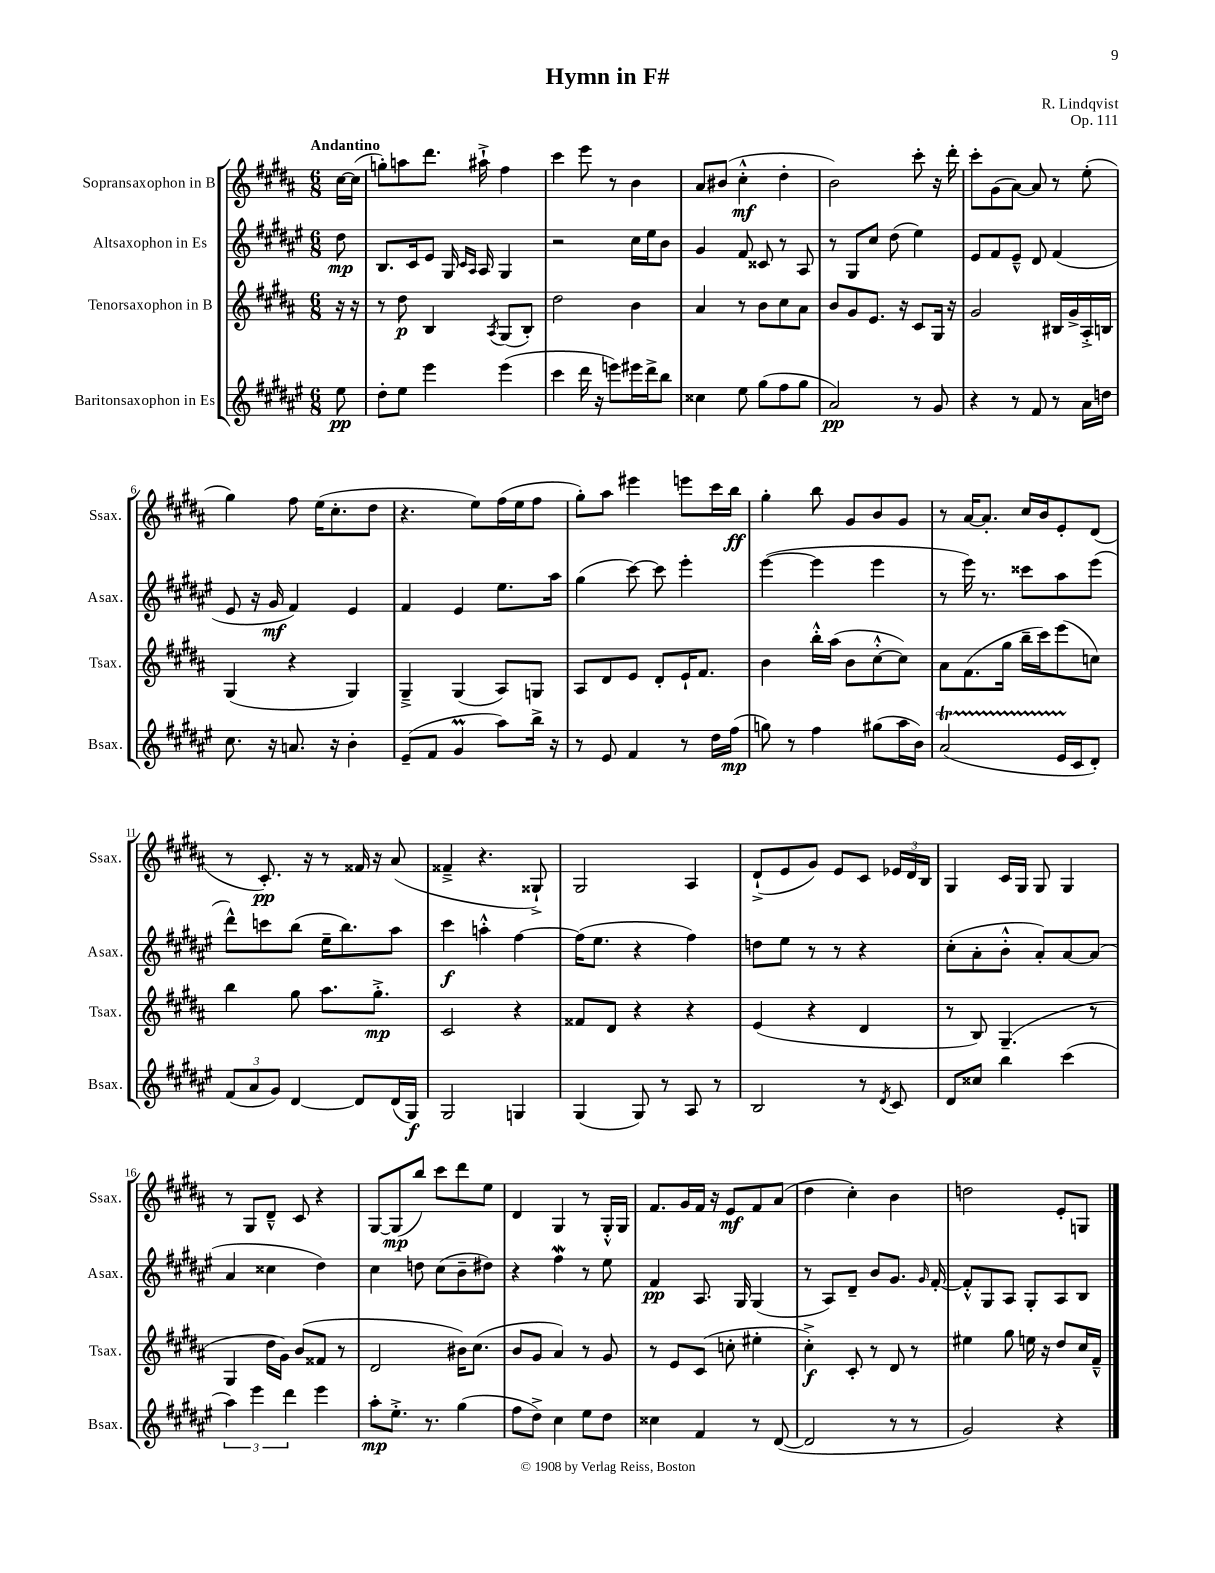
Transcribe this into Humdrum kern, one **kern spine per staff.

**kern	**kern	**kern	**kern
*staff4	*staff3	*staff2	*staff1
*clefG2	*clefG2	*clefG2	*clefG2
*k[f#c#g#d#a#e#]	*k[f#c#g#d#a#]	*k[f#c#g#d#a#e#]	*k[f#c#g#d#a#]
*M6/8	*M6/8	*M6/8	*M6/8
8ee#\	16r	8dd#\	[16cc#\LL
.	16r	.	(16cc#\]JJ
=	=	=	=
8dd#'\L	8r	8.B/L	8gg'\L)
8ee#\J	8dd#\	.	8aa\
.	.	16c#/k	.
4eee#\	4B/	8e#/J	8.ddd#\J
.	.	16G#/	.
.	.	16qqc#/LL	.
.	.	16qqA#/JJ	.
.	.	16A#/	16aa#`^\
.	8qA#/	.	.
(4eee#\	(8G#/L	4G#/	4ff#\
.	8B'/J)	.	.
=	=	=	=
4ccc#\	2dd#\	2r	4ccc#\
16ddd#\	.	.	8eee\
16r	.	.	.
8eee\L)	.	.	8r
16eee#\L	4b\	16cc#\LL	4b\
16ddd#^\J	.	16ee#\J	.
8bb\J	.	8b\J	.
=	=	=	=
4cc##\	4a#/	4g#/	8a#/L
.	.	.	(8b#/J
8ee#\	8r	8f#/	4cc#'^^\
(8gg#\L	8b\L	8c##/	.
8ff#\	8cc#\	8r	4dd#'\
8gg#\J	8a#\J	8A#/	.
=	=	=	=
2a#/)	8b/L	8r	2b\)
.	8g#/	8G#/L	.
.	8.e/J	8cc#/J	.
.	.	(8dd#\	.
.	16r	.	.
8r	8c#/L	4ee#\)	8ccc#'\
8g#/	16G#/Jk	.	16r
.	16r	.	16ddd#'\
=	=	=	=
4r	2g#/	8e#/L	8ccc#'\L
.	.	8f#/	(8g#\
8r	.	8e#~^^/J	[8a#\J)
8f#/	.	8d#/	8a#/]
8r	16B#/LL	(4f#/	8r
.	16g#^/	.	.
16a#\LL	16A#'^/	.	(8ee'\
16dd\JJ	16B/JJ	.	.
=	=	=	=
8.cc#\	(4G#/	8e#/	4gg#\)
.	.	16r	.
16r	.	16g#/	.
8.a/	4r	4f#/)	8ff#\
.	.	.	(16ee\LK
16r	.	.	8.cc#'\
4b'\	4G#/)	4e#/	.
.	.	.	8dd#\J
=	=	=	=
(8e#~/L	4G#~^/	4f#/	4.r
8f#/J	.	.	.
4g#/	(4G#/	4e#/	.
.	.	.	8ee\L)
8aa#\L)	8A#/L)	8.ee#\L	(16ff#\L
.	.	.	16ee\J
16bb^\Jk	8G/J	.	8ff#\J
16r	.	16aa#\Jk	.
=	=	=	=
8r	8A#/L	(4gg#\	8gg#'\L)
8e#/	8d#/	.	8aa#\J
4f#/	8e/J	[8ccc#\)	4eee#\
.	8d#'/L	8ccc#\]	.
8r	16e`/K	4eee#'\	8eee\L
.	8.f#/J	.	.
16dd#\LL	.	.	16ccc#\L
(16ff#\JJ	.	.	16bb\JJ
=	=	=	=
8gg\)	4b\	([4eee#\	4gg#'\
8r	.	.	.
4ff#\	16bb'^^\LL	4eee#\]	8bb\
.	(16aa#\JJ	.	.
.	8b\L	.	8g#/L
(8gg#\L	[8cc#'^^\	4eee#\	8b/
16aa#\L	8cc#\]J)	.	8g#/J
16b\JJ)	.	.	.
=	=	=	=
(2a#/	8a#\L	8r	8r
.	(8.f#\	16eee#\)	[16a#/LK
.	.	8.r	8.a#'/]J
.	16gg#\Jk	.	.
.	16bb~\LL	8ccc##\L	16cc#/LL
.	16ccc#\J)	.	16b/J
16e#/LL	(8eee\	8aa#\	8e'/
16c#/J	.	.	.
8d#'/J)	8cc\J)	(8eee#\J	(8d#/J
=	=	=	=
(12f#/L	4bb\	8ddd#^^\L)	8r
12a#/	.	.	.
.	.	8ccc\	8.c#'/)
12g#/J)	.	.	.
[4d#/	8gg#\	(8bb\J	.
.	.	.	16r
.	8.aa#\L	16ee#~\LK	8r
.	.	8.bb\)	.
8d#/]L	.	.	16f##/
.	8.gg#'^\J	.	16r
(16d#/L	.	8aa#\J	(8a#/
16G#/JJ)	.	.	.
=	=	=	=
2G#/	2c#/	4ccc#\	4f##~^/
.	.	4aa'^^\	4.r
4G/	4r	[4ff#\	.
.	.	.	8G##`^/)
=	=	=	=
(4G#/	8f##/L	(16ff#\]LK	2G#/
.	.	8.ee#\J	.
.	8d#/J	.	.
8G#/)	4r	4r	.
8r	.	.	.
8A#/	4r	4ff#\)	4A#/
8r	.	.	.
=	=	=	=
2B/	(4e/	8dd\L	(8d#`^/L
.	.	8ee#\J	8e/
.	4r	8r	8g#/J)
.	.	8r	8e/L
8r	4d#/	4r	8c#/J
8qd#/	.	.	.
8c#/	.	.	24e-/LL
.	.	.	24d#/
.	.	.	24B/JJ
=	=	=	=
8d#/L	8r	(8cc#'\L	4G#/
8cc##/J	8B/)	8a#'\	.
4bb\	(4.G#~/	8b'^^\J	16c#/LL
.	.	.	16G#/JJ
.	.	8a#'/L)	8G#/
(4ccc#\	.	[8a#/	4G#/
.	8r	(8a#/]J	.
=	=	=	=
6aa#\)	4G#/	4a#/	8r
.	.	.	8G#/L
6eee#\	.	.	.
.	16dd#\LL	4cc##\	8d#~^^/J
.	16g#\JJ)	.	.
6ddd#\	.	.	.
.	(8b/L	.	8c#/
4eee#\	8f##/J	4dd#\)	4r
.	8r	.	.
=	=	=	=
8aa#'\L	2d#/	4cc#\	[8G#/L
8.ee#'^\J	.	.	(8G#/]
.	.	8dd\	8bb/J)
8.r	.	.	.
.	.	(8cc#\L	8ccc#\L
(4gg#\	16b#\LK)	8b~\	8ddd#\
.	(8.cc#\J	.	.
.	.	8dd#\J)	8ee\J
=	=	=	=
8ff#\L	8b/L	4r	4d#/
8dd#^\J)	8g#/J	.	.
4cc#\	4a#/)	4ff#\	4G#/
8ee#\L	8r	8r	8r
8dd#\J	8g#/	8ee#\	16G#'^^/LL
.	.	.	16G#/JJ
=	=	=	=
4cc##\	8r	4f#/	8.f#/L
.	8e/L	.	.
.	.	.	16g#/L
4f#/	(8c#/J	8.A#/	16f#/JJ
.	.	.	16r
.	8cc'\	.	8e/L
.	.	16G#/	.
8r	4ee#'\	(4G#/	8f#/
([8d#/	.	.	(8a#/J
=	=	=	=
2d#/]	4cc#'^\)	8r	4dd#\
.	.	8A#/L)	.
.	8c#'/	8d#~/J	4cc#'\)
.	8r	8b/L	.
8r	8d#/	8.g#/J	4b\
8r	8r	.	.
.	.	16qqg#/	.
.	.	[16f#'/	.
=	=	=	=
2g#/)	4ee#\	8f#'^^/]L	2dd\
.	.	8G#/	.
.	8gg#\	8A#/J	.
.	16ee\	8G#'/L	.
.	16r	.	.
4r	8dd#/L	8A#/	8e'/L
.	16cc#/L	8B/J	8G/J
.	16f#~^^/JJ	.	.
==	==	==	==
*-	*-	*-	*-
